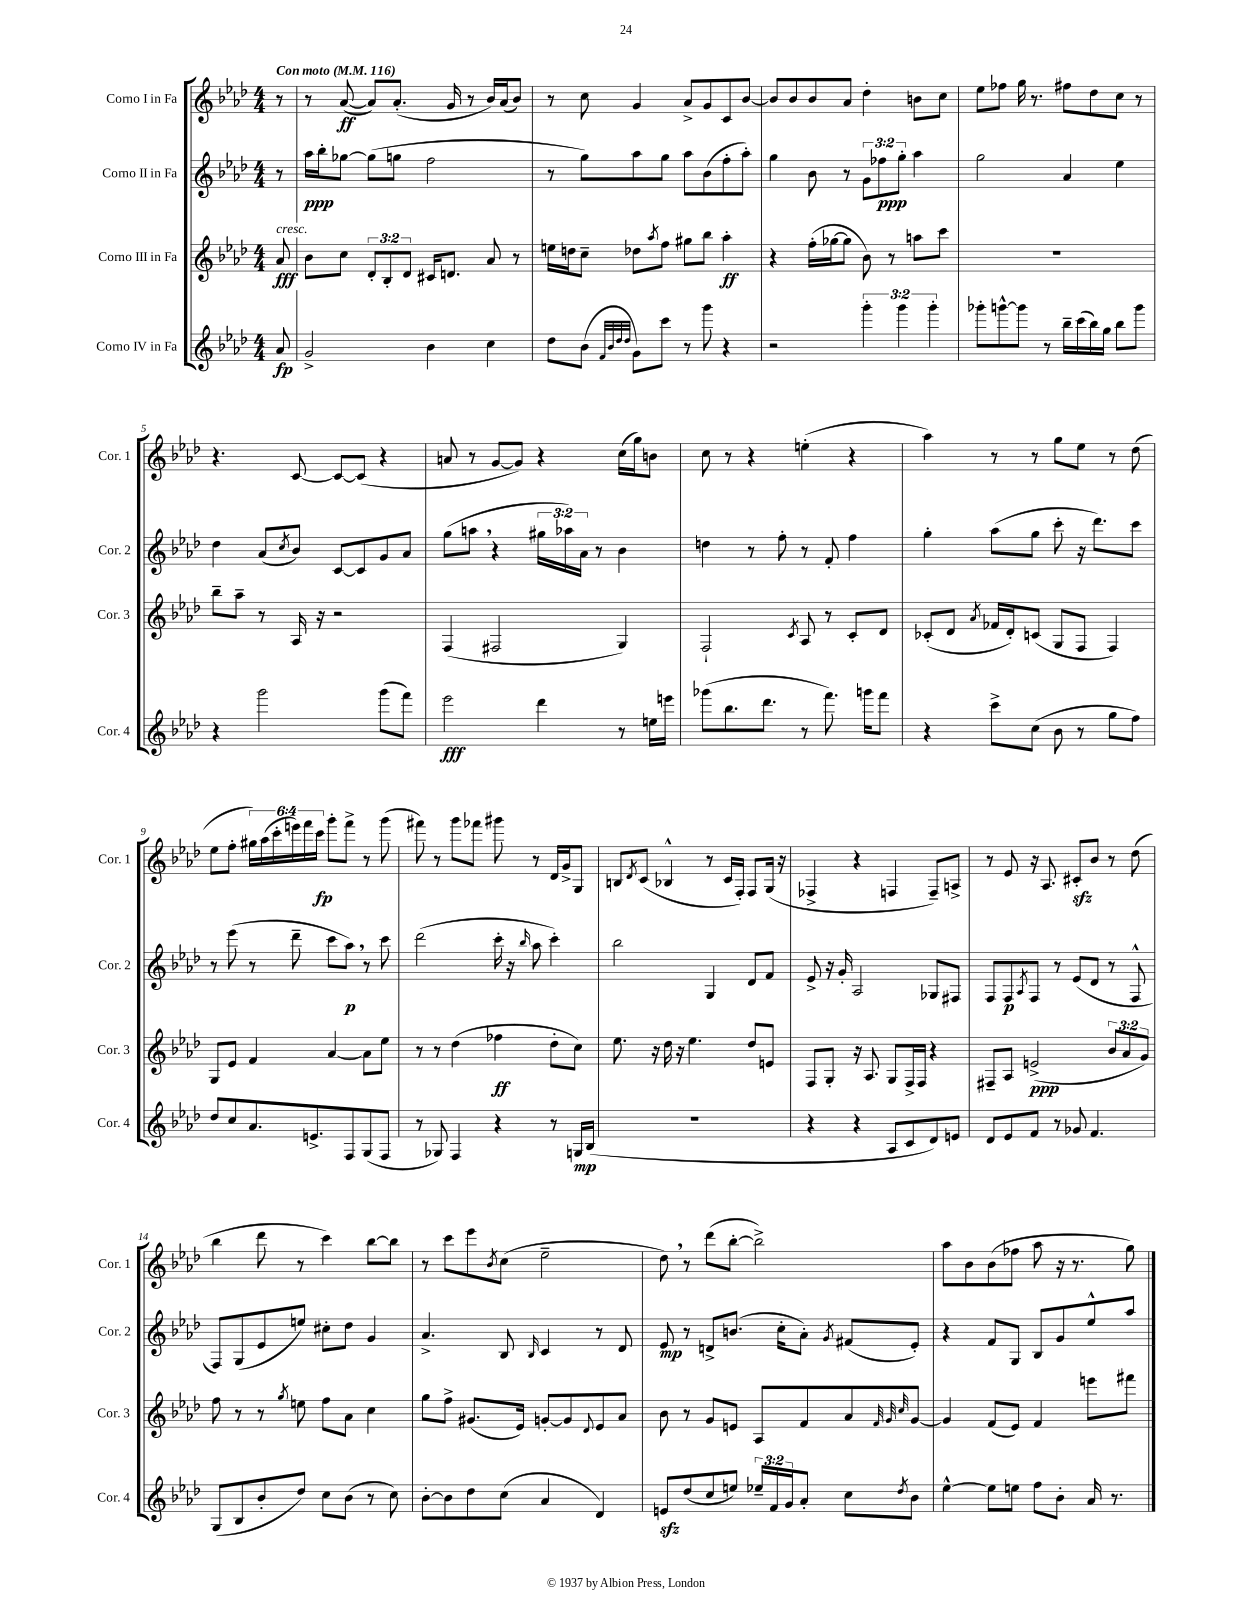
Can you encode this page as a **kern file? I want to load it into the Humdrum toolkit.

**kern	**dynam	**kern	**dynam	**kern	**dynam	**kern	**dynam
*part4	*part4	*part3	*part3	*part2	*part2	*part1	*part1
*staff4	*staff4	*staff3	*staff3	*staff2	*staff2	*staff1	*staff1
*I"Corno IV in Fa	*	*I"Corno III in Fa	*	*I"Corno II in Fa	*	*I"Corno I in Fa	*
*I'Cor. 4	*	*I'Cor. 3	*	*I'Cor. 2	*	*I'Cor. 1	*
*clefG2	*	*clefG2	*	*clefG2	*	*clefG2	*
*k[b-e-a-d-]	*	*k[b-e-a-d-]	*	*k[b-e-a-d-]	*	*k[b-e-a-d-]	*
*M4/4	*	*M4/4	*	*M4/4	*	*M4/4	*
*MM116	*	*MM116	*	*MM116	*	*MM116	*
=	=	=	=	=	=	=	=
!	!	!	!	!	!	!LO:TX:a:B:t=Con moto	!
!	!	!LO:TX:a:i:t=cresc.	!	!	!	!	!
8a-/	fp	8a-/	fff	8r	.	8r	.
=1	=1	=1	=1	=1	=1	=1	=1
2g^/	.	8b-\L	.	16aa-\LL	ppp	8r	.
.	.	.	.	16bb-'\J	.	.	.
.	.	8cc\J	.	[8gg-X\J	.	([8a-/	ff
.	.	12d-'/L	.	(8gg-\L]	.	8a-/L])	.
.	.	12B-'/	.	.	.	.	.
.	.	.	.	8ggn\J	.	(8.a-'/J	.
.	.	12d-/J	.	.	.	.	.
4b-\	.	16c#X/KL	.	2ff\	.	.	.
.	.	8.dn/J	.	.	.	16g/	.
.	.	.	.	.	.	8r	.
4cc\	.	8a-/	.	.	.	16b-/LL)	.
.	.	.	.	.	.	(16a-/J	.
.	.	8r	.	.	.	8b-/J)	.
=2	=2	=2	=2	=2	=2	=2	=2
8dd-\L	.	16een\LL	.	8r	.	8r	.
.	.	16ddn\J	.	.	.	.	.
(8b-\J	.	8cc~\J	.	8gg\L)	.	8cc\	.
32qqf/LLL	.	.	.	.	.	.	.
32qqb-/	.	.	.	.	.	.	.
32qqdd-/	.	.	.	.	.	.	.
32qqdd-/JJJ	.	.	.	.	.	.	.
8g\L)	.	8dd-X\L	.	8aa-\	.	4g/	.
.	.	8qaa-/	.	.	.	.	.
8ccc\J	.	8ff\J	.	8gg\J	.	.	.
8r	.	8gg#X\L	.	8aa-\L	.	8a-^/L	.
8ggg\	.	8bb-\J	.	(8b-\	.	8g/	.
4r	.	4aa-'\	ff	8ff'\	.	8c/	.
.	.	.	.	8aa-'\J)	.	[8b-/J	.
=3	=3	=3	=3	=3	=3	=3	=3
2r	.	4r	.	4gg\	.	8b-/L]	.
.	.	.	.	.	.	8b-/	.
.	.	(16ff'\LL	.	8b-\	.	8b-/	.
.	.	[16gg-X\J	.	.	.	.	.
.	.	8gg-\J]	.	8r	.	8a-/J	.
6ggg'\	.	8b-\)	.	12g\L	.	4dd-'\	.
.	.	.	.	12ff-X\	ppp	.	.
.	.	8r	.	.	.	.	.
6ggg\	.	.	.	12gg'\J	.	.	.
.	.	8aan\L	.	4aa-\	.	8bn\L	.
6ggg'\	.	.	.	.	.	.	.
.	.	8ccc\J	.	.	.	8cc\J	.
=4	=4	=4	=4	=4	=4	=4	=4
8ggg-X'\L	.	1r	.	2gg\	.	8ee-\L	.
[8gggn^^\	.	.	.	.	.	8ff-X\J	.
8ggg\J]	.	.	.	.	.	16gg\	.
.	.	.	.	.	.	8.r	.
8r	.	.	.	.	.	.	.
16bb-~\LL	.	.	.	4a-/	.	8ff#X\L	.
(16ccc\	.	.	.	.	.	.	.
16bb-\)	.	.	.	.	.	8dd-\	.
16gg\JJ	.	.	.	.	.	.	.
8bb-\L	.	.	.	4ee-\	.	8cc\J	.
8ggg\J	.	.	.	.	.	8r	.
!!LO:LB:g=z
=5	=5	=5	=5	=5	=5	=5	=5
4r	.	8bb-~\L	.	4dd-\	.	4.r	.
.	.	8aa-~\J	.	.	.	.	.
2ggg\	.	8r	.	(8a-/L	.	.	.
.	.	.	.	8qcc/	.	.	.
.	.	16A-/	.	8b-/J)	.	[8c/	.
.	.	16r	.	.	.	.	.
.	.	2r	.	[8c/L	.	8c/L_	.
.	.	.	.	8c/]	.	(8c/J]	.
(8ggg\L	.	.	.	8g/	.	4r	.
8fff\J)	.	.	.	8a-/J	.	.	.
=6	=6	=6	=6	=6	=6	=6	=6
2eee-\	fff	(4F/	.	(8gg\L	.	8an/	.
.	.	.	.	8aan,\J	.	8r	.
.	.	2F#X/	.	4r	.	[8g/L	.
.	.	.	.	.	.	8g/J])	.
4ddd-\	.	.	.	24gg#X\LL	.	4r	.
.	.	.	.	24aa-X\)	.	.	.
.	.	.	.	24a-\JJ	.	.	.
.	.	.	.	8r	.	.	.
8r	.	4G/)	.	4b-\	.	(16cc\LL	.
.	.	.	.	.	.	16gg\J)	.
16een\LL	.	.	.	.	.	8bn\J	.
16eeen\JJ	.	.	.	.	.	.	.
=7	=7	=7	=7	=7	=7	=7	=7
(8ggg-X\L	.	2F`/	.	4ddn\	.	8cc\	.
8.bb-\	.	.	.	.	.	8r	.
.	.	.	.	8r	.	4r	.
8.ddd-\J	.	.	.	.	.	.	.
.	.	.	.	8ff'\	.	.	.
.	.	8qc/	.	.	.	.	.
8r	.	8A-/	.	8r	.	(4een'\	.
8.fff\)	.	8r	.	8f'/	.	.	.
.	.	8c'/L	.	4ff\	.	4r	.
16gggn\KL	.	.	.	.	.	.	.
8fff\J	.	8d-/J	.	.	.	.	.
=8	=8	=8	=8	=8	=8	=8	=8
4r	.	(8c-X'/L	.	4gg'\	.	4aa-\)	.
.	.	8d-/J	.	.	.	.	.
.	.	8qa-/	.	.	.	.	.
8ccc^\L	.	16f-X/LL	.	(8aa-\L	.	8r	.
.	.	16d-'/J)	.	.	.	.	.
(8cc\J	.	(8cn/J	.	8gg\J	.	8r	.
8b-\	.	8G/L	.	8ccc'\	.	8gg\L	.
8r	.	8F/J	.	16r	.	8ee-\J	.
.	.	.	.	8.ddd-\L)	.	.	.
8gg\L	.	4F/)	.	.	.	8r	.
8ff\J)	.	.	.	8ccc\J	.	(8dd-\	.
!!LO:LB:g=z
=9	=9	=9	=9	=9	=9	=9	=9
8dd-/L	.	8G/L	.	8r	.	8ee-\L	.
8cc/	.	8e-/J	.	(8eee-\	.	8ff'\J	.
8.a-/	.	4f/	.	8r	.	24gg#X\LL)	.
.	.	.	.	.	.	(24aa-\	.
.	.	.	.	.	.	24ccc'\	.
.	.	.	.	8ddd-~\	.	24eeen\)	.
.	.	.	.	.	.	24fff\	.
8.en^/	.	.	.	.	.	.	.
.	.	.	.	.	.	24ccc\JJ	fp
.	.	[4a-/	.	8ccc\L	.	8ggg'\L	.
8F/	.	.	.	8aa-,\J)	p	8fff^\J	.
(8G/	.	8a-\L]	.	8r	.	8r	.
8F/J	.	8ee-\J	.	8ccc\	.	(8ggg\	.
=10	=10	=10	=10	=10	=10	=10	=10
8r	.	8r	.	(2ddd-\	.	8fff#X\)	.
8G-X/)	.	8r	.	.	.	8r	.
4F/	.	(4dd-\	.	.	.	8ggg\L	.
.	.	.	.	.	.	8fff-X\J	.
4r	.	4ff-X\	ff	16ccc'\	.	8ggg#X\	.
.	.	.	.	16r	.	.	.
.	.	.	.	16qqbb-/	.	.	.
.	.	.	.	8aa-\	.	8r	.
8r	.	8dd-'\L	.	4ccc'\)	.	16d-/LL	.
.	.	.	.	.	.	16g^/J	.
16Gn/LL	mp	8cc\J)	.	.	.	8G/J	.
(16B-/JJ	.	.	.	.	.	.	.
=11	=11	=11	=11	=11	=11	=11	=11
1r	.	8.ee-\	.	2bb-\	.	8Bn/L	.
.	.	.	.	.	.	8qd-/	.
.	.	.	.	.	.	(8c/J	.
.	.	16r	.	.	.	.	.
.	.	16dd-\	.	.	.	4B-X^^/	.
.	.	16r	.	.	.	.	.
.	.	4.ee-\	.	.	.	.	.
.	.	.	.	4G/	.	8r	.
.	.	.	.	.	.	16c/LL	.
.	.	.	.	.	.	16F'/JJ)	.
.	.	8dd-/L	.	8d-/L	.	8F/L	.
.	.	8en/J	.	8f/J	.	(16G/Jk	.
.	.	.	.	.	.	16r	.
=12	=12	=12	=12	=12	=12	=12	=12
4r	.	8F/L	.	8e-^/	.	4F-X^/	.
.	.	8G'/J	.	16r	.	.	.
.	.	.	.	16g'/	.	.	.
4r	.	16r	.	2A-/	.	4r	.
.	.	8.A-/	.	.	.	.	.
8A-/L	.	8G/L	.	.	.	4Fn/	.
8c/	.	16F^/L	.	.	.	.	.
.	.	16F/JJ	.	.	.	.	.
8d-/)	.	4r	.	8G-X/L	.	8F~/L)	.
8en/J	.	.	.	8F#X/J	.	8An^/J	.
=13	=13	=13	=13	=13	=13	=13	=13
8d-/L	.	8F#X~/L	.	8F/L	.	8r	.
8e-/	.	8A-/J	.	8F/	p	8e-/	.
.	.	.	.	8qA-/	.	.	.
8f/J	.	(2en^/	ppp	8F/J	.	16r	.
.	.	.	.	.	.	8.A-/	.
8r	.	.	.	8r	.	.	.
8g-X/	.	.	.	(8e-/L	.	8c#Xzz'/L	.
4.f/	.	.	.	8d-/J	.	8b-/J	.
.	.	12b-/L	.	8r	.	8r	.
.	.	12a-/	.	.	.	.	.
.	.	.	.	8F^^/	.	(8dd-\	.
.	.	12g/J)	.	.	.	.	.
!!LO:LB:g=z
=14	=14	=14	=14	=14	=14	=14	=14
(8G/L	.	8ff\	.	8F/L)	.	4bb-\	.
8B-/	.	8r	.	(8G/	.	.	.
8b-'/	.	8r	.	8e-/	.	8ddd-\	.
.	.	8qgg/	.	.	.	.	.
8dd-/J)	.	8een\	.	8een/J)	.	8r	.
8cc\L	.	8ff\L	.	8cc#X'\L	.	4ccc\)	.
(8b-\J	.	8a-\J	.	8dd-\J	.	.	.
8r	.	4cc\	.	4g/	.	[8bb-\L	.
8cc\)	.	.	.	.	.	8bb-\J]	.
=15	=15	=15	=15	=15	=15	=15	=15
[8b-'\L	.	8gg\L	.	4.a-^/	.	8r	.
8b-\]	.	8ff^\J	.	.	.	8ccc\L	.
8dd-\	.	(8.g#X/L	.	.	.	8eee-\	.
.	.	.	.	.	.	8qb-/	.
(8cc\J	.	.	.	8B-/	.	(8cc\J	.
.	.	16e-/Jk)	.	.	.	.	.
.	.	.	.	16qqB-/	.	.	.
4a-/	.	[8gn'/L	.	4c/	.	2ee-~\	.
.	.	8g/]	.	.	.	.	.
.	.	8qqd-/	.	.	.	.	.
4d-/)	.	8e-/	.	8r	.	.	.
.	.	8a-/J	.	8d-/	.	.	.
=16	=16	=16	=16	=16	=16	=16	=16
8enzz/L	.	8b-\	.	8e-/	mp	8dd-,\)	.
(8dd-/	.	8r	.	8r	.	8r	.
8cc/	.	8g/L	.	8dn^/L	.	(8ddd-\L	.
8een/J)	.	8en/J	.	(8.bn/J	.	[8bb-'\J	.
24ee-X~/LL	.	8A-/L	.	.	.	2bb-^\])	.
24f/	.	.	.	.	.	.	.
.	.	.	.	16cc'\KL	.	.	.
24g/J	.	.	.	.	.	.	.
8a-'/J	.	8f/	.	8a-'\J)	.	.	.
.	.	.	.	8qg/	.	.	.
8cc\L	.	8a-/	.	(8f#X/L	.	.	.
.	.	32qqf/	.	.	.	.	.
.	.	32qqg/	.	.	.	.	.
8qdd-/	.	32qqcc/	.	.	.	.	.
8b-\J	.	[8g/J	.	8e-'/J)	.	.	.
=17	=17	=17	=17	=17	=17	=17	=17
[4ee-^^\	.	4g/]	.	4r	.	8aa-\L	.
.	.	.	.	.	.	8b-\	.
8ee-\L]	.	(8f/L	.	8f/L	.	(8b-\	.
8een\J	.	8e-/J)	.	8G/J	.	8ff-X\J	.
8ff\L	.	4f/	.	8B-/L	.	8aa-\	.
8b-'\J	.	.	.	8g/	.	16r	.
.	.	.	.	.	.	8.r	.
16a-/	.	8eeen\L	.	8ee-^^/	.	.	.
8.r	.	.	.	.	.	.	.
.	.	8fff#X\J	.	8aa-/J	.	8gg\)	.
==	==	==	==	==	==	==	==
*-	*-	*-	*-	*-	*-	*-	*-
